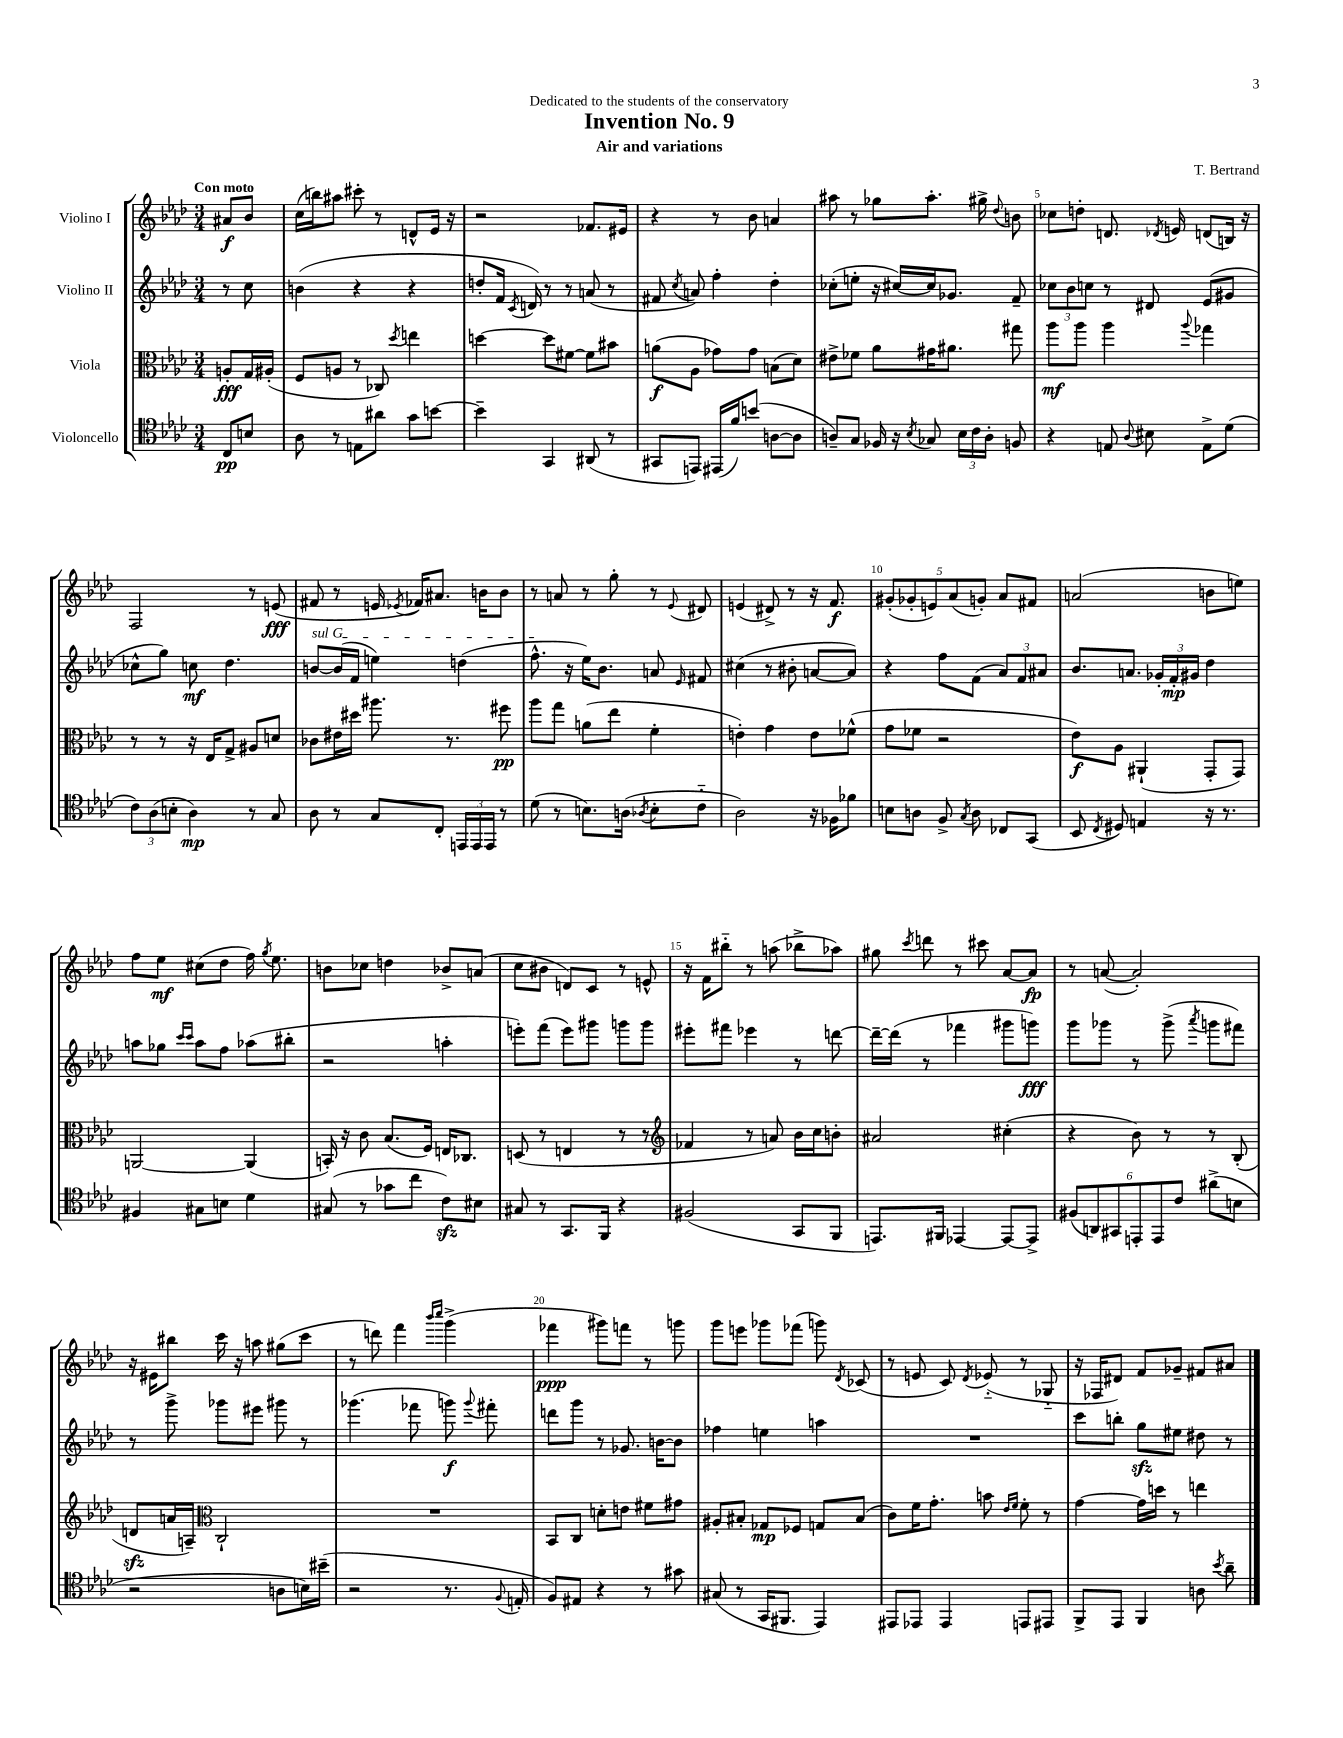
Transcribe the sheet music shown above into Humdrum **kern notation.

**kern	**dynam	**kern	**dynam	**kern	**dynam	**kern	**dynam
*part4	*part4	*part3	*part3	*part2	*part2	*part1	*part1
*staff4	*staff4	*staff3	*staff3	*staff2	*staff2	*staff1	*staff1
*I"Violoncello	*	*I"Viola	*	*I"Violino II	*	*I"Violino I	*
*clefC4	*	*clefC3	*	*clefG2	*	*clefG2	*
*k[b-e-a-d-]	*	*k[b-e-a-d-]	*	*k[b-e-a-d-]	*	*k[b-e-a-d-]	*
*M3/4	*	*M3/4	*	*M3/4	*	*M3/4	*
=	=	=	=	=	=	=	=
!	!	!	!	!	!	!LO:TX:a:B:t=Con moto	!
8C/L	pp	8An'/L	fff	8r	.	8a#X/L	f
8Bn/J	.	16G/L	.	8cc\	.	8b-/J	.
.	.	(16A#X'/JJ	.	.	.	.	.
=1	=1	=1	=1	=1	=1	=1	=1
8A-\	.	8F/L	.	(4bn\	.	(16cc\LL	.
.	.	.	.	.	.	16bbn\J)	.
8r	.	8An/J	.	.	.	8aa#X\J	.
8En\L	.	8r	.	4r	.	8ccc#X'\	.
8a#X\J	.	8C-X/)	.	.	.	8r	.
.	.	8qdd-/	.	.	.	.	.
8g\L	.	4een\	.	4r	.	8dn^^/L	.
[8bn\J	.	.	.	.	.	16e-/Jk	.
.	.	.	.	.	.	16r	.
=2	=2	=2	=2	=2	=2	=2	=2
4b~\]	.	[4ddn\	.	8ddn'/L	.	2r	.
.	.	.	.	16f/Jk	.	.	.
.	.	.	.	8qc/	.	.	.
.	.	.	.	16dn/)	.	.	.
4GG/	.	8dd\L]	.	8r	.	.	.
.	.	[8f#X\J	.	8r	.	.	.
(8AA#X/	.	8f#\L]	.	(8an/	.	8.f-X/L	.
8r	.	8b#X\J	.	8r	.	.	.
.	.	.	.	.	.	16e#X/Jk	.
=3	=3	=3	=3	=3	=3	=3	=3
8GG#X/L	.	(8an\L	f	8f#X/	.	4r	.
.	.	.	.	8qcc/	.	.	.
8EEn/J)	.	8A-\J	.	8an/)	.	.	.
(16EE#X/LL	.	8g-X\L)	.	4ff'\	.	8r	.
16f/J)	.	.	.	.	.	.	.
(8bn/J	.	8g-\J	.	.	.	8b-\	.
[8An\L	.	(8Bn\L	.	4dd-'\	.	4an/	.
8A\J]	.	8d-\J)	.	.	.	.	.
=4	=4	=4	=4	=4	=4	=4	=4
8An~/L)	.	8e#X^\L	.	(8cc-X'\L	.	8aa#X\	.
8G/J	.	8f-X\J	.	8een'\J	.	8r	.
16F-X/	.	8a-\L	.	16r	.	8gg-X\L	.
16r	.	.	.	[16cc#X/LL)	.	.	.
8qB-/	.	.	.	.	.	.	.
8G-X/	.	16g#X\K	.	16cc#/J]	.	8.aa#'\J	.
.	.	8.a#X\J	.	8.g-X/J	.	.	.
24B-\LL	.	.	.	.	.	.	.
24c\	.	.	.	.	.	.	.
.	.	.	.	.	.	16gg#X^\	.
24A'\JJ	.	.	.	.	.	.	.
.	.	.	.	.	.	8qqdd-/	.
8Fn/	.	8gg#X\	.	8f~/	.	8bn\	.
=5	=5	=5	=5	=5	=5	=5	=5
4r	.	8aa-\L	mf	12cc-X\L	.	8cc-X\L	.
.	.	.	.	12b-\	.	.	.
.	.	8aa-\J	.	.	.	8ddn'\J	.
.	.	.	.	12ccn\J	.	.	.
8En/	.	4aa-\	.	8r	.	8.dn/	.
8qqA-/	.	.	.	.	.	.	.
8B#X\	.	.	.	8d#X/	.	.	.
.	.	.	.	.	.	8qd-X/	.
.	.	.	.	.	.	16en/	.
.	.	8qqaa-/	.	.	.	.	.
8E^\L	.	4gg-X\	.	(8e-/L	.	(8dn/L	.
(8d-\J	.	.	.	8g#X/J	.	16Bn/Jk)	.
.	.	.	.	.	.	16r	.
!!LO:LB:g=z
=6	=6	=6	=6	=6	=6	=6	=6
12c\L)	.	8r	.	8cc-X^^\L	.	2F/	.
(12A-\	.	.	.	.	.	.	.
.	.	8r	.	8gg\J)	.	.	.
12Bn'\J	.	.	.	.	.	.	.
4A-\)	mp	16r	.	8ccn\	mf	.	.
.	.	16E-/KL	.	.	.	.	.
.	.	8G^/J	.	4.dd-\	.	.	.
8r	.	8A#X/L	.	.	.	8r	.
8G/	.	8dn/J	.	.	.	(8en/	fff
=7	=7	=7	=7	=7	=7	=7	=7
!	!	!	!	!LO:TX:a:i:t=sul G	!	!	!
8A-\	.	8c-X\L	.	[8bn/L	.	8f#X/	.
8r	.	16e#X\L	.	(16b/L]	.	8r	.
.	.	16dd#X\JJ	.	16f/JJ	.	.	.
8G/L	.	8.aa#X\	.	4een\)	.	16en/	.
.	.	.	.	.	.	8qe-X/	.
.	.	.	.	.	.	16f-X/KL)	.
8C'/J	.	.	.	.	.	8.a#X/J	.
.	.	8.r	.	.	.	.	.
24EEn/LL	.	.	.	(4ddn\	.	.	.
24EE/	.	.	.	.	.	.	.
.	.	.	.	.	.	16bn\KL	.
24EE/JJ	.	.	.	.	.	.	.
8r	.	8ff#X\	pp	.	.	8b\J	.
=8	=8	=8	=8	=8	=8	=8	=8
(8d-\	.	8aa-\L	.	8.ff^^\	.	8r	.
8r	.	8gg\J	.	.	.	8an/	.
.	.	.	.	16r	.	.	.
8.Bn\L)	.	(8an\L	.	16ee-\KL)	.	8r	.
.	.	.	.	8.b-\J	.	.	.
.	.	8ee-\J	.	.	.	8gg'\	.
(16An\Jk	.	.	.	.	.	.	.
8qA-X/	.	.	.	.	.	.	.
8B'\L	.	4f'\	.	8an/	.	8r	.
.	.	.	.	16qqe-/	.	8qqe-/	.
8c\J	.	.	.	8f#X/	.	8d#X/	.
=9	=9	=9	=9	=9	=9	=9	=9
2A-\)	.	4en'\)	.	(4cc#X\	.	(4en/	.
.	.	4g\	.	8r	.	8d#X^/)	.
.	.	.	.	8b#X'\	.	8r	.
16r	.	8e\L	.	[8an/L	.	16r	.
16F-X\KL	.	.	.	.	.	8.f/	f
8f-X\J	.	(8f-X^^\J	.	8a/J])	.	.	.
=10	=10	=10	=10	=10	=10	=10	=10
8Bn\L	.	8g\L	.	4r	.	(10g#X'/L	.
.	.	.	.	.	.	10g-X'/	.
8An\J	.	8f-X\J	.	.	.	.	.
.	.	.	.	.	.	10en/)	.
8F^/	.	2r	.	8ff\L	.	.	.
.	.	.	.	.	.	(10a-/	.
8qG/	.	.	.	.	.	.	.
8A\	.	.	.	(8f\J	.	.	.
.	.	.	.	.	.	10gn'/J)	.
8C-X/L	.	.	.	12a-/L)	.	8a-/L	.
.	.	.	.	12f/	.	.	.
(8GG/J	.	.	.	.	.	8f#X/J	.
.	.	.	.	12a#X/J	.	.	.
=11	=11	=11	=11	=11	=11	=11	=11
8BB-/	.	8e-\L)	f	8.b-/L	.	(2an/	.
8qC/	.	.	.	.	.	.	.
8D#X/)	.	8A-\J	.	.	.	.	.
.	.	.	.	8.an/J	.	.	.
4En/	.	(4AA#X`/	.	.	.	.	.
.	.	.	.	24g-X'/LL	.	.	.
.	.	.	.	24f'/	mp	.	.
.	.	.	.	24g#X/JJ	.	.	.
16r	.	8GG'/L	.	4dd-\	.	8bn\L	.
8.r	.	.	.	.	.	.	.
.	.	8GG/J)	.	.	.	8een\J)	.
!!LO:LB:g=z
=12	=12	=12	=12	=12	=12	=12	=12
4F#X/	.	[2AAn/	.	8aan\L	.	8ff\L	.
.	.	.	.	8gg-X\J	.	8ee-\J	mf
.	.	.	.	16qqccc/LL	.	.	.
.	.	.	.	16qqccc/JJ	.	.	.
8G#X\L	.	.	.	8aa\L	.	(8cc#X\L	.
8Bn\J	.	.	.	8ff\J	.	8dd-\J	.
4d-\	.	(4AA/]	.	(8aa-X\L	.	16ff\)	.
.	.	.	.	.	.	8qgg/	.
.	.	.	.	.	.	8.ee-\	.
.	.	.	.	8bb#X'\J	.	.	.
=13	=13	=13	=13	=13	=13	=13	=13
(8G#X/	.	16BBn'/)	.	2r	.	8bn\L	.
.	.	16r	.	.	.	.	.
8r	.	8c\	.	.	.	8cc-X\J	.
8g-X\L	.	(8.B-/L	.	.	.	4ddn\	.
8cc\J	.	.	.	.	.	.	.
.	.	16F/Jk)	.	.	.	.	.
8czz\L)	.	16En/KL	.	4aan'\	.	8b-X^/L	.
.	.	8.C-X/J	.	.	.	.	.
8B#X\J	.	.	.	.	.	(8an/J	.
=14	=14	=14	=14	=14	=14	=14	=14
8G#X/	.	(8Dn/	.	8eeen'\L)	.	8cc\L	.
8r	.	8r	.	(8fff\J	.	8b#X\J	.
8.GG/L	.	4En/	.	8eee\L)	.	8dn/L)	.
.	.	.	.	8ggg#X\J	.	8c/J	.
16FF/Jk	.	.	.	.	.	.	.
4r	.	8r	.	8gggn\L	.	8r	.
.	.	8r	.	8ggg\J	.	8en^^/	.
=15	=15	=15	=15	=15	=15	=15	=15
*	*	*clefG2	*	*	*	*	*
(2F#X/	.	4f-X/	.	8eee#X'\L	.	16r	.
.	.	.	.	.	.	16f\KL	.
.	.	.	.	8fff#X\J	.	8bb#X\J	.
.	.	8r	.	4eee-X\	.	8r	.
.	.	8an/)	.	.	.	(8aan\	.
8GG/L	.	16b-\LL	.	8r	.	8bb-X^\L	.
.	.	16cc\J	.	.	.	.	.
8FF/J	.	8bn'\J	.	[8dddn\	.	8aa-X\J)	.
=16	=16	=16	=16	=16	=16	=16	=16
8.EEn/L)	.	2a#X/	.	16ddd~\LL_	.	8gg#X\	.
.	.	.	.	(16ddd\JJ]	.	.	.
.	.	.	.	.	.	8qccc/	.
.	.	.	.	8r	.	8dddn\	.
16FF#X/Jk	.	.	.	.	.	.	.
[4EE-X/	.	.	.	4fff-X\	.	8r	.
.	.	.	.	.	.	8ccc#X\	.
8EE-/L_	.	(4cc#X'\	.	8ggg#X\L	.	[8a-/L	.
8EE-^/J]	.	.	.	8gggn\J)	fff	8a-/J]	fp
=17	=17	=17	=17	=17	=17	=17	=17
(12F#X/L	.	4r	.	8ggg\L	.	8r	.
12AAn/)	.	.	.	.	.	.	.
.	.	.	.	8ggg-X\J	.	([8an/	.
12GG#X/	.	.	.	.	.	.	.
12EEn'/	.	8b-\)	.	8r	.	2a'/])	.
12EE/	.	.	.	.	.	.	.
.	.	8r	.	(8ggg-^\	.	.	.
12c/J	.	.	.	.	.	.	.
.	.	.	.	8qaaa-/	.	.	.
(8a#X^\L	.	8r	.	8gggn\L	.	.	.
8Bn\J	.	(8B-'/	.	8fff#X\J)	.	.	.
!!LO:LB:g=z
=18	=18	=18	=18	=18	=18	=18	=18
2r	.	8dnzz/L	.	8r	.	16r	.
.	.	.	.	.	.	16e#X\KL	.
.	.	16an/L	.	8ggg^\	.	8bb#X\J	.
.	.	16An~/JJ)	.	.	.	.	.
*	*	*clefC3	*	*	*	*	*
.	.	2C`/	.	8ggg-X\L	.	16ccc\	.
.	.	.	.	.	.	16r	.
.	.	.	.	8eee#X\J	.	8aan\	.
8An\L	.	.	.	8ggg#X\	.	(8gg#X\L	.
16Bn\L)	.	.	.	8r	.	8ccc\J	.
(16b#X~\JJ	.	.	.	.	.	.	.
=19	=19	=19	=19	=19	=19	=19	=19
2r	.	2.r	.	(4.ggg-X\	.	8r	.
.	.	.	.	.	.	8dddn\)	.
.	.	.	.	.	.	4fff\	.
.	.	.	.	8fff-X\	.	.	.
.	.	.	.	.	.	16qqbbb-/LL	.
.	.	.	.	.	.	16qqcccc/JJ	.
8.r	.	.	.	8gggn\)	f	(4ggg^\	.
.	.	.	.	8qqggg/	.	.	.
.	.	.	.	8fff#X'\	.	.	.
8qqF/	.	.	.	.	.	.	.
16En'/	.	.	.	.	.	.	.
=20	=20	=20	=20	=20	=20	=20	=20
8F/L)	.	8BB-/L	.	8dddn\L	.	4fff-X\	ppp
8E#X/J	.	8C/J	.	8ggg\J	.	.	.
4r	.	8dn'\L	.	8r	.	8ggg#X\L)	.
.	.	8en\J	.	8.g-X/	.	8fffn\J	.
8r	.	8f#X\L	.	.	.	8r	.
.	.	.	.	[16bn\KL	.	.	.
8g#X\	.	8g#X\J	.	8b\J]	.	8gggn\	.
=21	=21	=21	=21	=21	=21	=21	=21
(8G#X/	.	8A#X'/L	.	4ff-X\	.	8ggg\L	.
8r	.	8B#X'/J	.	.	.	8eeen\J	.
16GG/KL	.	8G-X/L	mp	4een\	.	8ggg-X\L	.
8.FF#X/J	.	.	.	.	.	.	.
.	.	8F-X/J	.	.	.	(8fff-X\J	.
4EE-/)	.	8Gn/L	.	4aan\	.	8gggn\)	.
.	.	.	.	.	.	8qd-/	.
.	.	(8B#/J	.	.	.	(8c-X/	.
=22	=22	=22	=22	=22	=22	=22	=22
8EE#X/L	.	8c\L)	.	2.r	.	8r	.
8EE-X/J	.	16f\K	.	.	.	8en/	.
.	.	8.g'\J	.	.	.	.	.
4EE-/	.	.	.	.	.	8c/)	.
.	.	.	.	.	.	8qd-/	.
.	.	8bn\	.	.	.	(8e-X/	.
.	.	16qqe-/LL	.	.	.	.	.
.	.	16qqf/JJ	.	.	.	.	.
8EEn/L	.	8f'\	.	.	.	8r	.
8EE#X/J	.	8r	.	.	.	8G-X/	.
=23	=23	=23	=23	=23	=23	=23	=23
8FF^/L	.	[4g\	.	8ccc\L	.	16r	.
.	.	.	.	.	.	16F-X/KL	.
8EE-/J	.	.	.	8bbn'\J	.	8d#X/J)	.
4FF/	.	16g\LL]	.	8ggzz\L	.	8f/L	.
.	.	16ddn\JJ	.	.	.	.	.
.	.	8r	.	8ee#X\J	.	8g-X~/J	.
8An\	.	4een\	.	8dd#X\	.	8f#X/L	.
8qb-/	.	.	.	.	.	.	.
8a-~\	.	.	.	8r	.	8a#X/J	.
==	==	==	==	==	==	==	==
*-	*-	*-	*-	*-	*-	*-	*-
